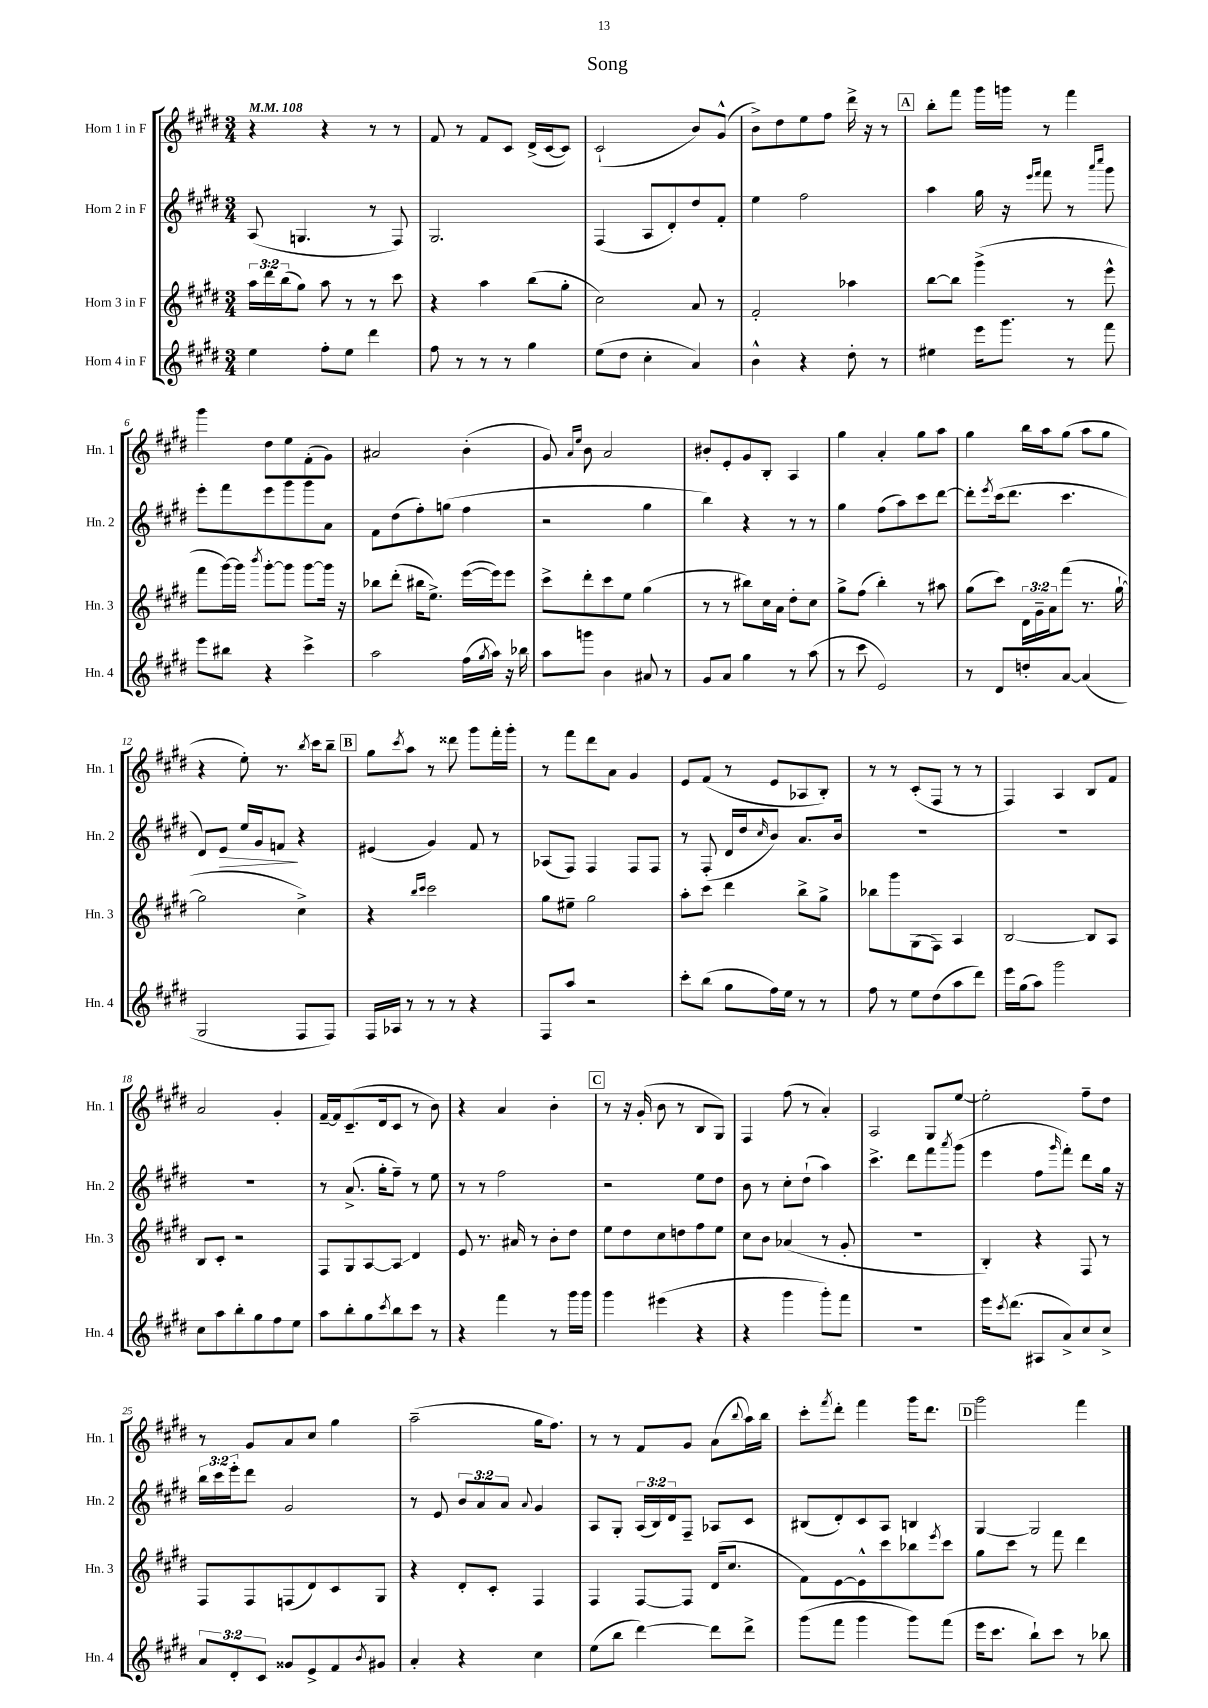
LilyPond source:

\header { title = "Song" }
<<
\new StaffGroup <<
\new Staff = "s0" \with { instrumentName = "Horn 1 in F" shortInstrumentName = "Hn. 1" } {
    \clef treble \key e \major \numericTimeSignature \time 3/4 \tempo 4 = 108
    r4 r4 r8 r8 |
    fis'8 r8 fis'8 cis'8 dis'16->( cis'16~ cis'8) |
    cis'2-!( b'8) gis'8-^( |
    b'8->) dis''8 e''8 fis''8 dis'''16-> r16 r8 |
    \mark \markup { \box "A" } b''8-. fis'''8 gis'''16 g'''16 r8 fis'''4 |
    gis'''4 dis''8 e''8 fis'8-.( gis'8) |
    ais'2 b'4-.( |
    gis'8) \grace { a'16 e''16 } b'8 a'2 |
    bis'8-. e'8-. gis'8 b8-. a4 |
    gis''4 a'4-. gis''8 a''8 |
    gis''4 b''16 a''16 gis''8( a''8 gis''8 |
    r4 e''8-.) r8. \acciaccatura { b''8 } cis'''16 b''8-- |
    \mark \markup { \box "B" } gis''8 \acciaccatura { cis'''8 } a''8 r8 disis'''8 gis'''8 fis'''16-. gis'''16-. |
    r8 fis'''8 dis'''8 a'8 gis'4 |
    e'8 fis'8( r8 e'8 aes8 b8-.) |
    r8 r8 cis'8-.( fis8 r8 r8 |
    fis4) a4 b8 fis'8 |
    a'2 gis'4-. |
    fis'16~-- fis'16 cis'8.--( dis'16 cis'8 r8 b'8) |
    r4 a'4 b'4-. |
    \mark \markup { \box "C" } r8 r16 gis'16-.( b'8 r8 b8 gis8) |
    fis4 fis''8( r8 a'4-.) |
    a2 gis8 e''8~ |
    e''2-. fis''8-- dis''8 |
    r8 gis'8 a'8 cis''8 gis''4 |
    a''2--( gis''16 fis''8.) |
    r8 r8 fis'8 gis'8 a'8( \appoggiatura { b''8 } a''16) b''16 |
    cis'''8-. \acciaccatura { fis'''8 } dis'''8-. fis'''4 gis'''16 dis'''8. |
    \mark \markup { \box "D" } gis'''2 fis'''4 \bar "|." |
}
\new Staff = "s1" \with { instrumentName = "Horn 2 in F" shortInstrumentName = "Hn. 2" } {
    \clef treble \key e \major \numericTimeSignature \time 3/4 \override Staff.TupletNumber.text = #tuplet-number::calc-fraction-text
    a8( g4. r8 fis8) |
    gis2. |
    fis4( a8 dis'8-.) dis''8 fis'8-. |
    e''4 fis''2 |
    \mark \markup { \box "A" } a''4 gis''16 r16 \grace { e'''16 fis'''16 } fis'''8 r8 \grace { a'''16 cis''''16 } gis'''8 |
    e'''8-. fis'''8 e'''8 gis'''8 gis'''8 a'8 |
    fis'8 dis''8( fis''8-.) g''8( fis''4 |
    r2 gis''4 |
    b''4) r4 r8 r8 |
    gis''4 fis''8( a''8) cis'''8 dis'''8~ |
    dis'''8-. \acciaccatura { e'''8 } cis'''16( dis'''8. cis'''4. |
    dis'8) e'8\> e''16 gis'16 f'8\! r4 |
    \mark \markup { \box "B" } eis'4( gis'4) fis'8 r8 |
    aes8( fis8) fis4 fis8 fis8 |
    r8 fis8-.( dis'16 dis''16 \grace { cis''16 } b'8) a'8. b'16 |
    R2. |
    R2. |
    R2. |
    r8 a'8.->( gis''16-. fis''8--) r8 e''8 |
    r8 r8 fis''2 |
    \mark \markup { \box "C" } r2 e''8 dis''8 |
    b'8 r8 cis''8-. dis''8-!( a''4) |
    cis'''4.-> dis'''8 fis'''8 \acciaccatura { a'''8 } gis'''8( |
    e'''4 fis''8 \grace { gis'''16 } fis'''8-.) dis'''8 gis''16 r16 |
    \tuplet 3/2 { b''16 cis'''16 e'''16-. } dis'''8 gis'2 |
    r8 e'8 \tuplet 3/2 { b'8 a'8 a'8 } \appoggiatura { a'8 } gis'4 |
    a8 gis8-. \tuplet 3/2 { a16( b16) dis'16 } fis8-- aes8 cis'8 |
    bis8( dis'8-.) cis'8 a8 b4 |
    \mark \markup { \box "D" } gis4~ gis2 \bar "|." |
}
\new Staff = "s2" \with { instrumentName = "Horn 3 in F" shortInstrumentName = "Hn. 3" } {
    \clef treble \key e \major \numericTimeSignature \time 3/4 \override Staff.TupletNumber.text = #tuplet-number::calc-fraction-text
    \tuplet 3/2 { a''16 dis'''16 b''16( } gis''8) a''8 r8 r8 cis'''8 |
    r4 a''4 b''8( gis''8-. |
    cis''2) a'8 r8 |
    fis'2-. aes''4 |
    \mark \markup { \box "A" } b''8~ b''8 gis'''4->( r8 e'''8-^ |
    fis'''8 gis'''16~) gis'''16 \acciaccatura { b'''8 } gis'''8~-. gis'''8 gis'''8~ gis'''16 r16 |
    bes''8 dis'''8-.( bis''16 e''8.->) e'''16~( e'''16) e'''8 |
    cis'''8-> dis'''8-. cis'''8 e''8 gis''4( |
    r8 r8 bis''8) cis''16 a'16 dis''8-. cis''8 |
    gis''8-> fis''8( b''4-.) r8 ais''8 |
    gis''8( cis'''8) \tuplet 3/2 { dis'16 gis'16-- a'16 } fis'''8( r8. gis''16~-! |
    gis''2 cis''4->) |
    \mark \markup { \box "B" } r4 \grace { b''16 cis'''16 } cis'''2 |
    gis''8 eis''8-- gis''2 |
    a''8-. cis'''8 dis'''4 b''8-> gis''8-> |
    bes''8 gis'''8 gis8( fis8) a4 |
    b2~ b8 a8 |
    b8 cis'8-. r2 |
    fis8 gis8 a8~ a8\glissando dis'4 |
    e'8 r8. ais'16 r8 b'8-. dis''8 |
    \mark \markup { \box "C" } e''8 dis''8 cis''8 d''8 fis''8 e''8 |
    cis''8 b'8 aes'4( r8 gis'8-. |
    R2. |
    b4-.) r4 fis8 r8 |
    fis8 fis8 f8( dis'8) cis'8 gis8 |
    r4 dis'8-. cis'8-. fis4 |
    fis4 fis8~ fis8 dis'16( cis''8. |
    fis'8) e'8~ e'8-^ cis'''8 bes''8 \acciaccatura { e'''8 } cis'''8 |
    \mark \markup { \box "D" } gis''8 cis'''8 r8 fis'''8 dis'''4 \bar "|." |
}
\new Staff = "s3" \with { instrumentName = "Horn 4 in F" shortInstrumentName = "Hn. 4" } {
    \clef treble \key e \major \numericTimeSignature \time 3/4 \override Staff.TupletNumber.text = #tuplet-number::calc-fraction-text
    e''4 fis''8-. e''8 dis'''4 |
    fis''8 r8 r8 r8 gis''4 |
    e''8( dis''8 cis''4-. a'4) |
    b'4-^ r4 dis''8-. r8 |
    \mark \markup { \box "A" } eis''4 e'''16 gis'''8. r8 fis'''8 |
    e'''8 bis''8 r4 cis'''4-> |
    a''2 fis''16( \acciaccatura { gis''8 } a''16) r16 bes''16 |
    a''8 g'''8 b'4 ais'8 r8 |
    gis'8 a'8 gis''4 r8 a''8( |
    r8 cis'''8 e'2) |
    r8 dis'8 d''8-. a'8~ a'4( |
    gis2 fis8 fis8) |
    \mark \markup { \box "B" } fis16 aes16 r8 r8 r8 r4 |
    fis8 a''8 r2 |
    cis'''8-. b''8( gis''8 fis''16) e''16 r8 r8 |
    fis''8 r8 e''8 dis''8( a''8 dis'''8) |
    e'''16 gis''16( a''8) gis'''2 |
    cis''8 a''8 b''8-. gis''8 fis''8 e''8 |
    a''8 b''8-. gis''8 \acciaccatura { cis'''8 } b''8 cis'''8 r8 |
    r4 fis'''4 r8 gis'''16 gis'''16 |
    \mark \markup { \box "C" } gis'''4 eis'''4( r4 |
    r4 gis'''4 gis'''8-.) fis'''8 |
    R2. |
    e'''16 \acciaccatura { cis'''8 } dis'''8.( ais8 a'8->) cis''8 cis''8-> |
    \tuplet 3/2 { a'8 dis'8-. cis'8 } gisis'8 e'8-> fis'8 \acciaccatura { b'8 } gis'8 |
    a'4-. r4 cis''4 |
    e''8( b''8 dis'''4~) dis'''8 dis'''8-> |
    gis'''8( fis'''8 gis'''4 gis'''8) fis'''8( |
    \mark \markup { \box "D" } e'''16 cis'''8. b''8-!) cis'''8 r8 bes''8 \bar "|." |
}
>>
>>
